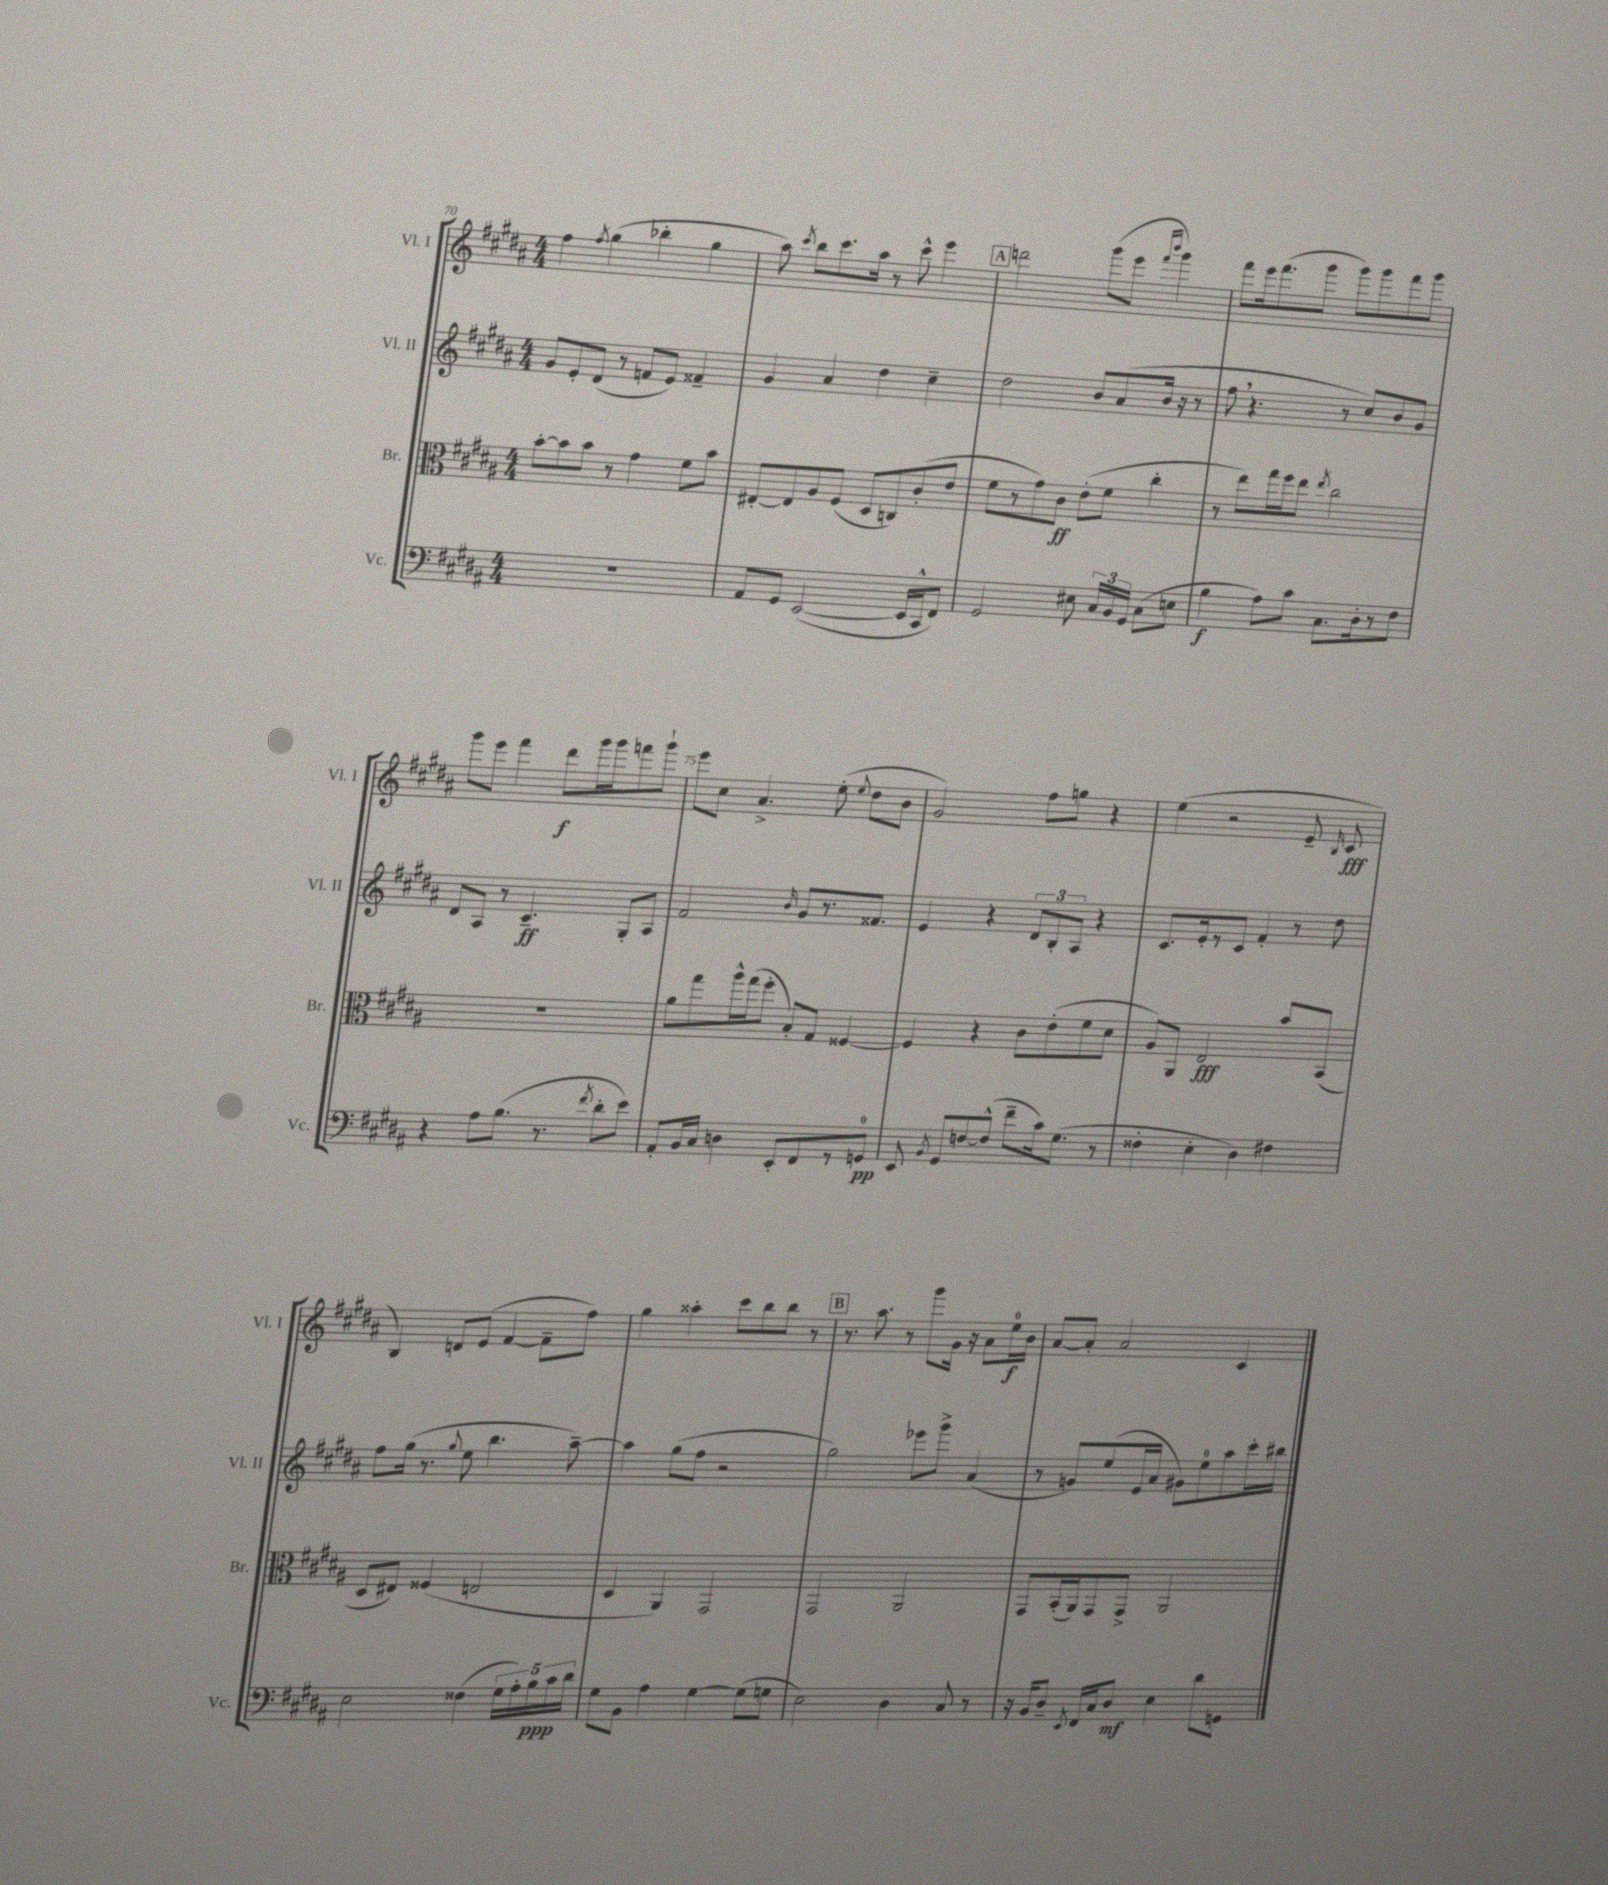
<<
\new StaffGroup <<
\new Staff = "s0" \with { instrumentName = "Vl. I" shortInstrumentName = "Vl. I" } {
    \clef treble \key b \major \numericTimeSignature \time 4/4
    \autoBeamOff fis''4 \acciaccatura { fis''8 } gis''4( bes''4-. gis''4 |
    ais''8) \acciaccatura { cis'''8 } b''8[ cis'''8. ais''16] r8 cis'''8-^ e'''4 |
    \mark \markup { \box "A" } d'''2 gis'''8[( e'''8] \grace { fis'''16[ b'''16] } gis'''4) |
    fis'''8[ e'''16 fis'''8.( gis'''8] gis'''8[) gis'''8 fis'''8 gis'''8] |
    gis'''8[ e'''8] fis'''4 dis'''8[\f gis'''16 gis'''16 f'''8 gis'''8]-! |
    e'''8[ cis''8] ais'4.-> e''8-.( \appoggiatura { e''8 } dis''8[ b'8] |
    gis'2) fis''8[ g''8] r4 |
    e''4( r2 e'8-- \grace { b16 } cis'8\fff |
    b4) d'8[ e'8]( fis'4~ fis'8[-- fis''8]) |
    gis''4 aisis''4-. cis'''8[ b''8 b''8] r8 |
    \mark \markup { \box "B" } r8. ais''8. r8 gis'''8[ gis'16] r16 ais'8[ e''16-0\f b'16] |
    ais'8[~ ais'8]-. ais'2 cis'4 \bar "|." |
}
\new Staff = "s1" \with { instrumentName = "Vl. II" shortInstrumentName = "Vl. II" } {
    \clef treble \key b \major \numericTimeSignature \time 4/4
    \autoBeamOff gis'8[ e'8-. dis'8]( r8 f'8[ e'8]) fisis'4-- |
    gis'4 ais'4 dis''4 cis''4-- |
    \mark \markup { \box "A" } dis''2 b'8[ ais'8( b'16] r16 r8 |
    fis''8 \breathe r4. r8 cis''8[) b'8 gis'8] |
    dis'8[ ais8] r8 cis'4.--\ff gis8[-. ais8] |
    fis'2 \grace { b'16 } gis'8[ r8. fisis'8.] |
    e'4 r4 \tuplet 3/2 { dis'8[ b8-. ais8] } r4 |
    cis'8.[ e'16-. r8 cis'8] fis'4-. r8 dis''8 |
    fis''8[ gis''16]( r8. \appoggiatura { gis''8 } e''8 b''4. ais''8~--) |
    ais''4 gis''8[( fis''8] r2 |
    \mark \markup { \box "B" } gis''2) ees'''8[ gis'''8]-> ais'4( |
    r8 g'8[) e''8( e'16 ais'16] gis'8[) e''8-0 ais''8 cis'''16-. bis''16] \bar "|." |
}
\new Staff = "s2" \with { instrumentName = "Br." shortInstrumentName = "Br." } {
    \clef alto \key b \major \numericTimeSignature \time 4/4
    \autoBeamOff b'8[~-. b'8 b'8] r8 gis'4 fis'8[ b'8] |
    eis8[~-. eis8 ais8 fis8]( dis8[ c8) cis'8-.( e'8] |
    \mark \markup { \box "A" } fis'8[ r8 gis'8) cis'8]\ff e'8[-.( fis'8] cis''4-. |
    r8 e''8[) gis''16 fis''16 e''8] \acciaccatura { e''8 } cis''2 |
    R1 |
    ais'8[ gis''8 ais''16-^ gis''16( fis''8]-. b8[-.) gis8] fisis4~ |
    fisis4 r4 cis'8[ e'8-.( fis'8 dis'8] |
    ais8[) ais,8] e2\fff b'8[ b,8]( |
    dis8[ eis8]) fisis4( e2 |
    dis4 ais,4) gis,2 |
    \mark \markup { \box "B" } gis,2 ais,2 |
    gis,8[ b,16-.( ais,16) gis,8 gis,8]-> ais,2 \bar "|." |
}
\new Staff = "s3" \with { instrumentName = "Vc." shortInstrumentName = "Vc." } {
    \clef bass \key b \major \numericTimeSignature \time 4/4
    \autoBeamOff R1 |
    ais,8[ gis,8] e,2~( e,16[ cis,16-^ fis,8]) |
    \mark \markup { \box "A" } gis,2 eis8 \tuplet 3/2 { cis16[ b,16 gis,16] } cis8[( e8] |
    b4\f ais8[) cis'8] cis8.[ dis16-. r8 fis8] |
    r4 ais8[ b8.]( r8. \acciaccatura { fis'8 } dis'8[-. e'8]) |
    ais,8[-. b,16 cis16] d4 e,8[-. fis,8 r8 g,8]-0\pp |
    e,8 \acciaccatura { b,8 } gis,8[ f8~ f8]-^( fis'8[-- cis'16) gis8.]( r8 |
    fisis4-. e4-. dis4) fis4 |
    e2 fisis4( \tuplet 5/4 { gis16[ ais16-.) b16\ppp cis'16 dis'16] } |
    gis8[ b,8] ais4 gis4~ gis8[( g8] |
    \mark \markup { \box "B" } e2) dis4 cis8 r8 |
    r16 b,16[ dis8]-- \acciaccatura { e,8 } fis,16[ cis16 dis8]\mf e4 dis'8[ g,8] \bar "|." |
}
>>
>>
\layout { \context { \Score currentBarNumber = #70 \override BarNumber.break-visibility = ##(#f #t #t) barNumberVisibility = #(every-nth-bar-number-visible 5) } }
